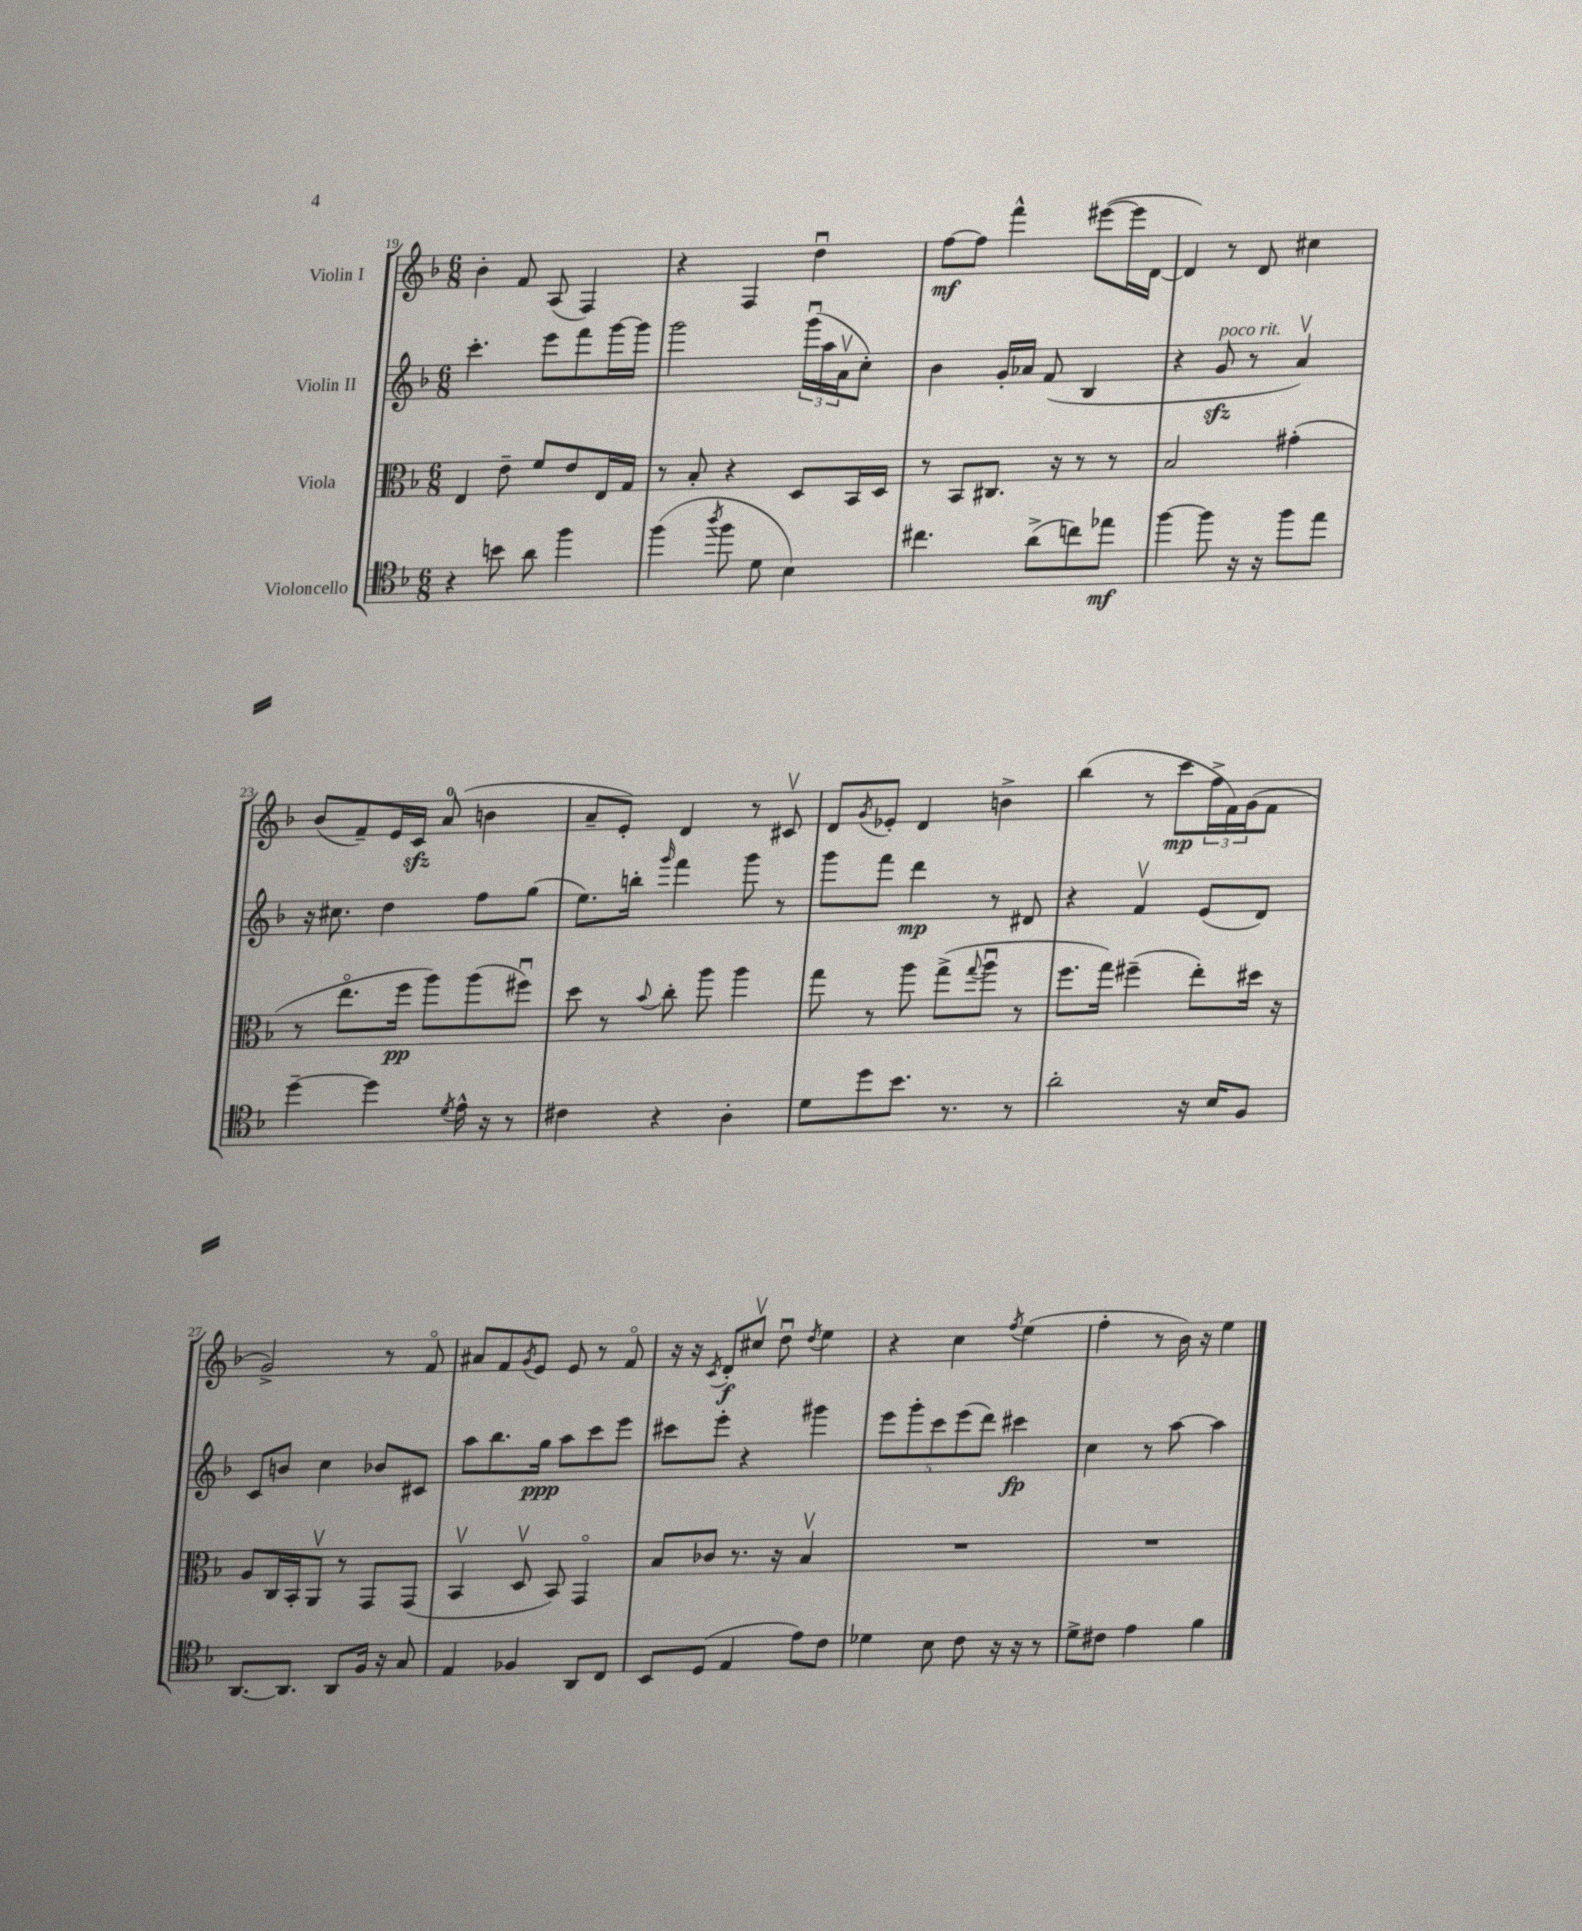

**kern	**kern	**kern	**kern
*staff4	*staff3	*staff2	*staff1
*clefC4	*clefC3	*clefG2	*clefG2
*k[b-]	*k[b-]	*k[b-]	*k[b-]
*M6/8	*M6/8	*M6/8	*M6/8
4r	4E/	4.ccc'\	4b-'\
8b\	8e~\	.	8f/
8a\	8f/L	8eee\L	(8A/
4ff\	8e/	8fff\	4F/)
.	16E/L	[16ggg\L	.
.	16G/JJ	16ggg\]JJ	.
=	=	=	=
(4ff\	8r	2ggg\	4r
.	8B-'/	.	.
8qaa/	.	.	.
8ff\	4r	.	4F/
8d\	.	.	.
4B-\)	8D/L	(24gggu\LL	4ddu\
.	.	24aa\	.
.	.	24av\J	.
.	16BB-/L	8cc'\J)	.
.	16D/JJ	.	.
=	=	=	=
4.cc#\	8r	4b-\	[8ff\L
.	8BB-/L	.	8ff\]J
.	8.C#/J	16g'/LL	4fff^^\
.	.	16a-/JJ	.
(8a^\L	.	(8f/	.
.	16r	.	.
8cc\)	8r	4B-/	([8eee#\L
8ee-\J	8r	.	16eee#\]L
.	.	.	[16d\JJ
=	=	=	=
[4ff\	2B-/	4r	4d/])
8ff\]	.	8g/	8r
16r	.	8r	8d/
16r	.	.	.
8ff\L	(4g#'\	4av/)	4cc#\
8ee\J	.	.	.
=	=	=	=
[4dd~\	8r	16r	(8b-/L
.	.	8.cc#\	.
.	8.eeo\L	.	8f~/)
4dd\]	.	4dd\	16e/L
.	16ff\Jk	.	16c/JJ
.	8aa\L)	.	(8a/
8qd/	.	.	.
16e^^\	(8aa\	8ff\L	4b\
16r	.	.	.
8r	8ff#u\J)	(8gg\J	.
=	=	=	=
4c#\	8dd\	8.ee\L)	8a~/L
.	8r	.	8e'/J)
.	.	16bb'\Jk	.
.	8qqb-/	16qqggg/	.
4r	8cc'\	4fff\	4d/
.	8aa\	.	.
4A'\	4aa\	8ggg\	8r
.	.	8r	8c#v/
=	=	=	=
8d\L	8gg\	8ggg\L	8d/L
.	.	.	8qg/
8dd\	8r	8fff\J	8e-'/J
8.b-\J	8aa\	4ddd\	4d/
.	(8gg^\L	.	.
8.r	.	.	.
.	8qqgg/	.	.
.	8aau\J	8r	4b^\
8r	8r	8d#/	.
=	=	=	=
2a'\	8.ff\L	4r	(4bb-\
.	16gg\Jk)	.	.
.	(4ff#~\	4fv/	8r
.	.	.	8ccc\L
16r	8ee'\L)	(8e/L	24ff^\L
.	.	.	24f\)
16B-/LK	.	.	.
.	.	.	(24g\J
8F/J	16dd#\Jk	8d/J)	8f\J
.	16r	.	.
=	=	=	=
[8.AA/L	8A/L	8c/L	2g^/)
.	16C/L	8b/J	.
8.AA/]J	16BB-'/J	.	.
.	8AAv/J	4cc\	.
8AA/L	8r	.	.
16F/Jk	8GG/L	8b-/L	8r
16r	.	.	.
8G/	(8GG/J	8c#/J	8fo/
=	=	=	=
4E/	4BB-v/	8aa\L	8a#/L
.	.	8.bb-\	8f/
.	.	.	8qg/
4F-/	8Dv/	.	8e/J
.	.	16gg\Jk	.
.	8BB-/)	8aa\L	8e/
8AA/L	4GGo/	8ccc\	8r
8C/J	.	8eee\J	8fo/
=	=	=	=
8BB-/L	8B-/L	8ccc#\L	16r
.	.	.	16r
.	.	.	8qc/
(8D/J	8c-/J	8eee'\J	8d'/L
4E/	8.r	4r	8cc#v/J
.	.	.	8ddu\
.	16r	.	.
.	.	.	8qdd/
8e\L)	4B-v/	4ggg#\	4ee\
8c\J	.	.	.
=	=	=	=
4d-\	2.r	10eee\L	4r
.	.	10ggg'\	.
.	.	10ccc\	.
8B-\	.	.	4cc\
.	.	(10eee\	.
8c\	.	.	.
.	.	10ddd\J)	.
.	.	.	8qff/
16r	.	4ccc#\	(4ee\
16r	.	.	.
8r	.	.	.
=	=	=	=
8d^\L	2.r	4cc\	4ff'\
8c#\J	.	.	.
4e\	.	8r	8r
.	.	[8aa\	16b-\)
.	.	.	16r
4f\	.	4aa\]	4ee\
==	==	==	==
*-	*-	*-	*-
